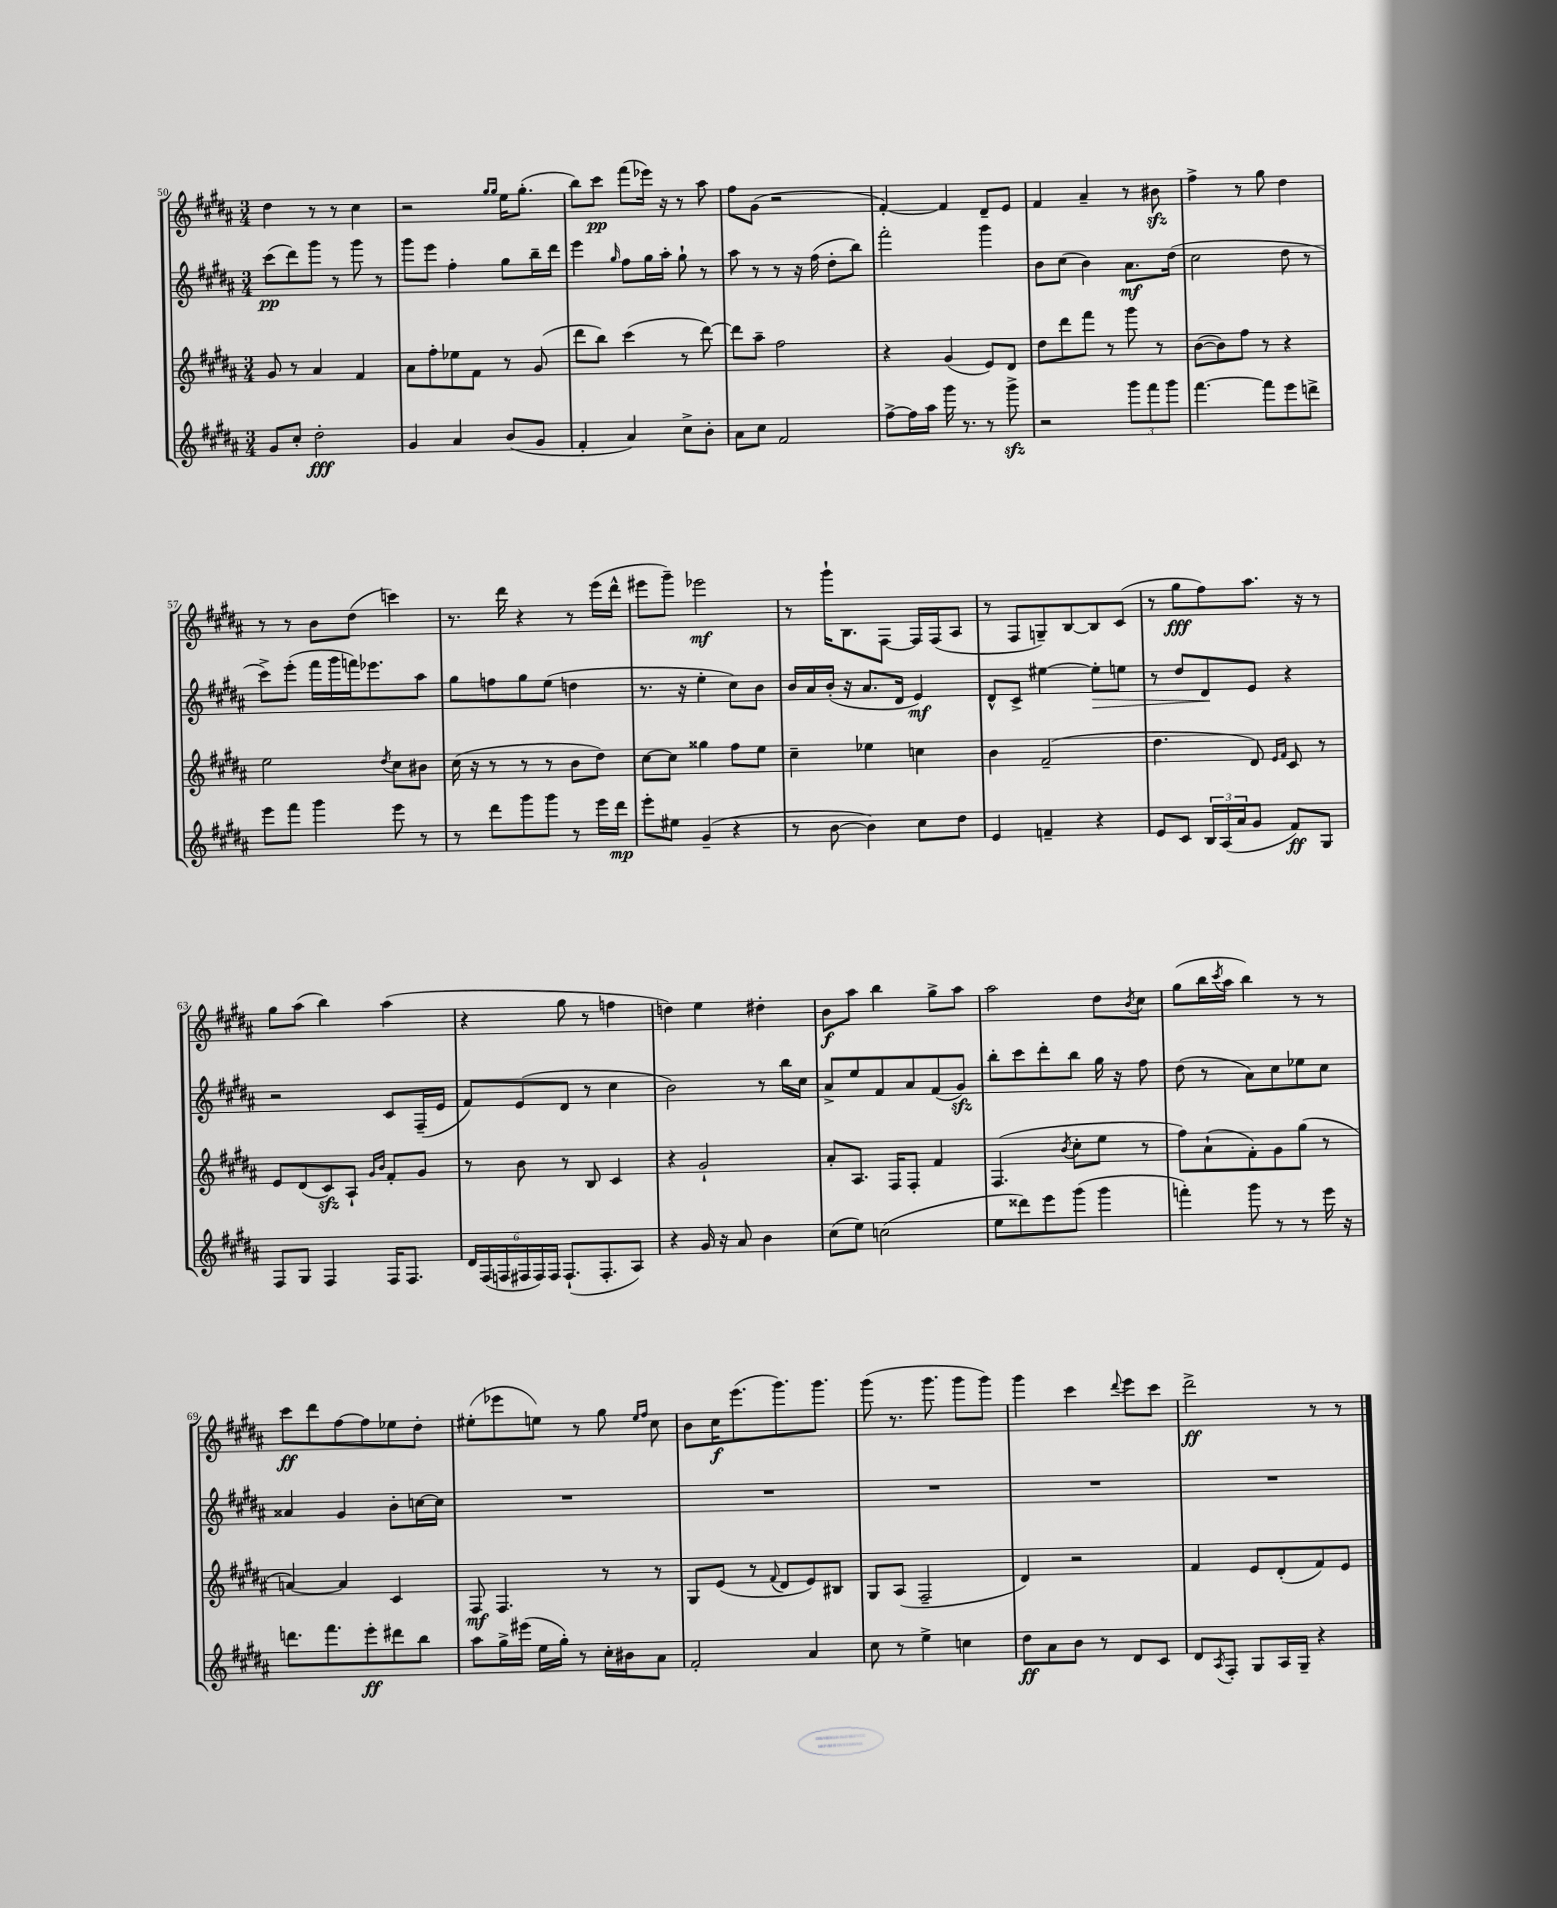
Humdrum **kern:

**kern	**kern	**kern	**kern
*staff4	*staff3	*staff2	*staff1
*clefG2	*clefG2	*clefG2	*clefG2
*k[f#c#g#d#a#]	*k[f#c#g#d#a#]	*k[f#c#g#d#a#]	*k[f#c#g#d#a#]
*M3/4	*M3/4	*M3/4	*M3/4
8g#	8g#	(8ccc#	4dd#
8cc#'	8r	8ddd#)	.
2dd#'	4a#	8ggg#	8r
.	.	8r	8r
.	4f#	8ggg#	4cc#
.	.	8r	.
=	=	=	=
4g#	8a#	8ggg#	2r
.	8ff#'	8eee	.
4a#	8ee-	4ff#'	.
.	8f#	.	.
.	.	.	16qqgg#
.	.	.	16qqgg#
(8b	8r	8gg#	16ee
.	.	.	(8.gg#'
8g#	(8g#	16bb~	.
.	.	16ddd#	.
=	=	=	=
4f#'	8ddd#	4eee	8bb)
.	8bb)	.	8ccc#
.	.	16qqgg#	.
4a#)	(4ccc#	8ff#	(8fff#
.	.	16gg#	16eee-)
.	.	16aa#'	16r
8cc#^	8r	8gg#`	8r
8b'	[8ddd#)	8r	8aa#
=	=	=	=
8a#	8ddd#]	8aa#	8ff#
8cc#	8aa#~	8r	(8g#
2f#	2ff#	8r	2r
.	.	16r	.
.	.	(16ff#	.
.	.	8dd#'	.
.	.	8bb)	.
=	=	=	=
[8ff#^	4r	2fff#'	[4f#')
16ff#]	.	.	.
16aa#	.	.	.
16ggg#	(4g#	.	4f#]
8.r	.	.	.
8r	8e)	4ggg#	8d#~
8ggg#^	8d#	.	8e
=	=	=	=
2r	8dd#	8b	4f#
.	8ddd#	(8cc#	.
.	8fff#	4b)	4a#~
.	8r	.	.
12ggg#	8ggg#	8.a#	8r
12fff#	.	.	.
.	8r	.	8b#
12ggg#	.	.	.
.	.	(16dd#	.
=	=	=	=
[4.fff#	([8b	2cc#	4ff#^
.	8b])	.	.
.	8ff#	.	8r
8fff#]	8r	.	8gg#
8eee	4r	8dd#	4dd#
8ddd^	.	8r	.
=	=	=	=
8eee	2ee	8ccc#^)	8r
8fff#	.	(8eee'	8r
4ggg#	.	16fff#	8b
.	.	16ggg#	.
.	.	16fff)	(8dd#
.	.	8.eee-	.
.	8qdd#	.	.
8eee	8cc#	.	4ccc)
8r	8b#	8aa#	.
=	=	=	=
8r	(16cc#	8gg#	8.r
.	16r	.	.
8ddd#	8r	8ff	.
.	.	.	16ddd#
8ggg#	8r	8gg#	4r
8ggg#	8r	(8ee	.
8r	8b	4dd	8r
16eee	8dd#)	.	(16eee
16ddd#	.	.	16ddd#^^
=	=	=	=
8eee'	[8cc#	8.r	8eee#
8ee#	8cc#]	.	8ggg#~)
.	.	16r	.
(4g#~	4gg##	4ee'	2eee-
4r	8ff#	8cc#)	.
.	8ee	8b	.
=	=	=	=
8r	4cc#~	16b	8r
.	.	16a#	.
[8b	.	(16b'	16ggg#`
.	.	16r	8.B
4b])	4ee-	8.a#	.
.	.	.	[8F#
.	.	16d#	.
8cc#	4cc	4e)	16F#]
.	.	.	(16F#
8dd#	.	.	8A#
=	=	=	=
4e	4b	8d#^^	8r
.	.	8c#^	8F#
4f~	(2f#~	[4ee#	8G~)
.	.	.	[8B
4r	.	8ee#']	8B]
.	.	8ee	(8c#
=	=	=	=
8e	4.dd#	8r	8r
8c#	.	8dd#	8gg#
24B	.	8d#	8ff#)
(24A#	.	.	.
24a#	.	.	.
8g#	8d#)	8e	8.aa#
.	16qqe	.	.
.	16qqf#	.	.
8f#)	8c#	4r	.
.	.	.	16r
8G#	8r	.	8r
=	=	=	=
8F#	8e	2r	8gg#
8G#	(8d#	.	(8aa#
4F#	8c#)	.	4bb)
.	8A#`	.	.
.	16qqg#	.	.
.	16qqb	.	.
16F#	8f#'	8c#	(4aa#
8.F#	.	.	.
.	8g#	(16F#~	.
.	.	16e	.
=	=	=	=
24d#	8r	8f#)	4r
(24F#	.	.	.
24F	.	.	.
24F#	8b	(8e	.
24F#)	.	.	.
24F#	.	.	.
(8.F#`	8r	8d#	8gg#
.	8B	8r	8r
8.F#'	.	.	.
.	4c#	4cc#	4ff
8A#)	.	.	.
=	=	=	=
4r	4r	2b)	4dd)
16g#	2g#`	.	4ee
16r	.	.	.
8a#	.	.	.
4b	.	8r	4dd#'
.	.	16bb	.
.	.	16cc#	.
=	=	=	=
(8cc#	8a#'	8a#^	8b
8ee)	8.A#	8ee	8aa#
(2cc	.	8f#	4bb
.	16F#	.	.
.	8F#'	8a#	.
.	4f#	(8f#	8gg#^
.	.	8g#)	8aa#
=	=	=	=
8ee	(4.F#	8bb'	2aa#
8ddd##)	.	8ccc#	.
8eee	.	8ddd#'	.
.	8qb	.	.
(8ggg#	8cc#'	8bb	.
4ggg#	8ee	16gg#	8dd#
.	.	16r	.
.	.	.	8qb
.	8r	8ff#	8cc#
=	=	=	=
4fff')	8ff#)	(8dd#	(8gg#
.	(8a#`	8r	16bb
.	.	.	8qccc#
.	.	.	16aa#
8ggg#	8f#')	8a#)	4bb)
8r	8g#	8cc#	.
8r	(8gg#	8ee-	8r
16eee	8r	8cc#	8r
16r	.	.	.
=	=	=	=
8.ddd	[4a)	4a##	8ccc#
.	.	.	8ddd#
8.fff#	.	.	.
.	4a]	4g#	[8ff#
8eee'	.	.	8ff#]
8ddd#	4c#	8b'	8ee-
8bb	.	[16cc	8dd#'
.	.	16cc]	.
=	=	=	=
8aa#	8F#	2.r	(8ee#'
16gg#^	4.F#	.	8eee-
(16eee#	.	.	.
16ee	.	.	8ee)
16gg#')	.	.	.
8r	.	.	8r
16cc#'	8r	.	8gg#
16b#	.	.	.
.	.	.	16qqee
.	.	.	16qqff#
8a#	8r	.	8cc#
=	=	=	=
2f#'	8G#	2.r	8b
.	(8e	.	16cc#
.	.	.	(8.eee
.	8r	.	.
.	8qqf#	.	.
.	8d#	.	8.ggg#)
4a#	8e)	.	.
.	.	.	8.ggg#
.	8B#	.	.
=	=	=	=
8cc#	8G#	2.r	(8ggg#
8r	(8A#	.	8.r
4ee^	2F#~	.	.
.	.	.	8.ggg#
4cc	.	.	8ggg#
.	.	.	8ggg#)
=	=	=	=
8dd#	4d#)	2.r	4ggg#
8a#	.	.	.
8b	2r	.	4ccc#
8r	.	.	.
.	.	.	8qqddd#
8d#	.	.	8eee
8c#	.	.	8ccc#
=	=	=	=
8d#	4f#	2.r	2ddd#^
8qA#	.	.	.
8F#'	.	.	.
8G#	8e	.	.
16A#	(8d#'	.	.
16G#~	.	.	.
4r	8f#)	.	8r
.	8e	.	8r
==	==	==	==
*-	*-	*-	*-
